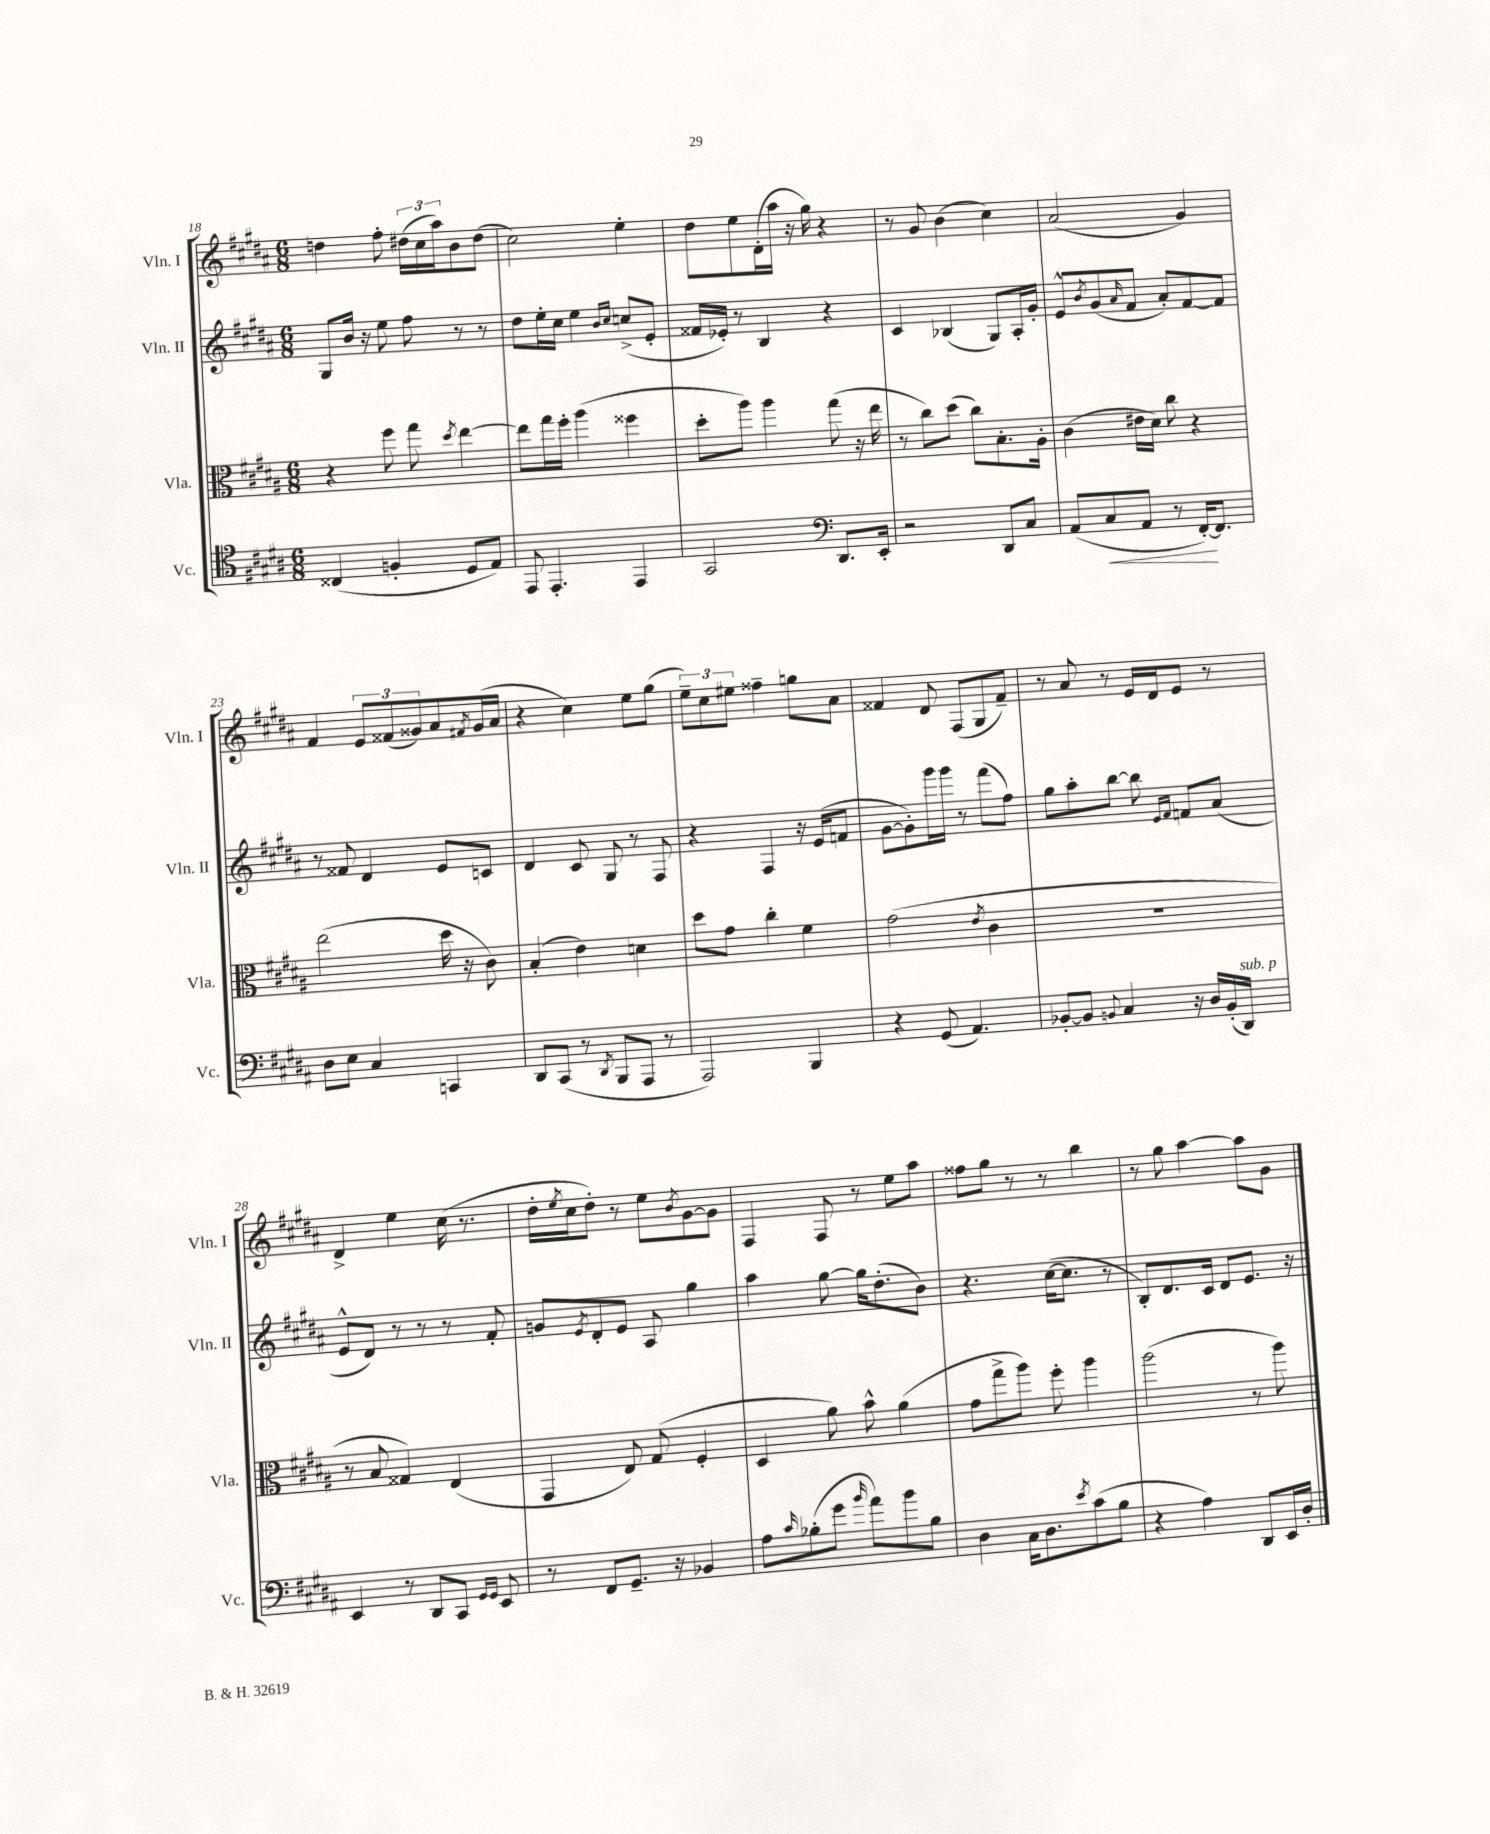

**kern	**dynam	**kern	**kern	**kern
*part4	*part4	*part3	*part2	*part1
*staff4	*staff4	*staff3	*staff2	*staff1
*I"Vc.	*	*I"Vla.	*I"Vln. II	*I"Vln. I
*I'Vc.	*	*I'Vla.	*I'Vln. II	*I'Vln. I
*clefC4	*	*clefC3	*clefG2	*clefG2
*k[f#c#g#d#a#]	*	*k[f#c#g#d#a#]	*k[f#c#g#d#a#]	*k[f#c#g#d#a#]
*M6/8	*	*M6/8	*M6/8	*M6/8
=18	=18	=18	=18	=18
(4C##X/	.	4r	8G#/L	4ddn\
.	.	.	16b/Jk	.
.	.	.	16r	.
4Fn'/	.	8ff#\	8ee\	8ff#'\
.	.	8gg#\	8ff#\	(24dd#X\LL
.	.	.	.	24cc#\
.	.	.	.	24aa#\J)
.	.	8qdd#/	.	.
8D#/L	.	[4ee\	8r	8b\
8E/J)	.	.	8r	(8dd#\J
=19	=19	=19	=19	=19
8EE/	.	8ee\L]	8dd#\L	2cc#\)
4.EE'/	.	16gg#\L	16ee'\L	.
.	.	16ff#'\JJ	16cc#\JJ	.
.	.	(4aa#\	4ee\	.
.	.	.	16qqb/LL	.
.	.	.	16qqcc#/JJ	.
4EE/	.	4ff##X\	(8ccn^/L	4ee'\
.	.	.	8e'/J	.
=20	=20	=20	=20	=20
2GG#/	.	8dd#'\L	16f##X/LL	8dd#\L
.	.	.	16e-X'/JJ)	.
.	.	8aa#\J)	8r	8ee\
.	.	4aa#\	4B/	(16d#'\L
.	.	.	.	16aa#\JJ
.	.	.	.	16r
.	.	.	.	16gg#\)
*clefF4	*	*	*	*
8.DD#/L	.	(8gg#\	4r	4r
.	.	16r	.	.
16EE'/Jk	.	16ee\	.	.
=21	=21	=21	=21	=21
2r	.	8r	4c#/	8r
.	.	8cc#\L)	.	8g#/
.	.	(8dd#\J	(4B-X/	(4b\
.	.	8cc#\L)	.	.
8DD#/L	.	8.B'\	8G#/L)	4cc#\)
8C#/J	.	.	16A#'/L	.
.	.	16A#'\Jk	16g#'/JJ	.
=22	=22	=22	=22	=22
(8AA#/L	.	(4c#\	8e^^/L	(2a#/
.	.	.	8qb/	.
!	!LO:HP:b	!	!	!
8C#/	<	.	(8g#/	.
.	.	.	16qqa#/	.
8AA#/J	.	16e#X\LL	8f#/J	.
.	.	16d#\JJ)	.	.
8r	.	8cc#\	8a#'/L)	.
[16FF#'/KL)	.	4r	[8f#/	4g#/)
8.FF#/J]	[	.	.	.
.	.	.	8f#/J]	.
!!LO:LB:g=z
=23	=23	=23	=23	=23
8D#\L	.	(2ee\	8r	4f#/
8E\J	.	.	8f##X/	.
4C#/	.	.	4d#/	12e/L
.	.	.	.	(12f##X/
.	.	.	.	12g##X/)
4CCn/	.	16dd#\	8e/L	8a#/
.	.	16r	.	.
.	.	.	.	8qf#X/
.	.	8c#\)	8cn/J	(16g##/L
.	.	.	.	16a#/JJ
=24	=24	=24	=24	=24
8DD#/L	.	(4B'/	4d#/	4r
(8CC#/J	.	.	.	.
8r	.	4e\)	8c#/	4cc#\)
8qDD#/	.	.	.	.
8BBB/L	.	.	8G#/	.
8AAA#/J	.	4dn\	8r	8ee\L
8r	.	.	8F#/	(8gg#\J
=25	=25	=25	=25	=25
2AAA#/)	.	8dd#\L	4r	12ee~\L)
.	.	.	.	12cc#\
.	.	8g#\J	.	.
.	.	.	.	12ee#X\J
.	.	4cc#'\	4F#/	4ff##X~\
4BBB/	.	4f#\	16r	8ggn\L
.	.	.	(16e/KL	.
.	.	.	8fn/J	8a#\J
=26	=26	=26	=26	=26
4r	.	(2g#\	[8g#\L	4f##X/
.	.	.	8g#'\])	.
(8GG#/	.	.	16ggg#\L	8d#/
.	.	.	16ggg#\JJ	.
4.AA#/)	.	.	8r	(8F#/L
.	.	8qe/	.	.
.	.	4c#\	(8fff#\L	8G#/
.	.	.	8ff#\J)	8f##~/J)
=27	=27	=27	=27	=27
[8BB-X'/L	.	2.r	8gg#\L	8r
8BB-/J]	.	.	8aa#'\	8a#/
8qqBBn/	.	.	.	.
4C#/	.	.	[8bb\J	8r
.	.	.	8bb\]	16e/LL
.	.	.	.	16d#/J
.	.	.	16qqe/LL	.
.	.	.	16qqf#/JJ	.
16r	.	.	8fn/L	8e/J
16D#/LL	.	.	.	.
(16BB'/	.	.	(8a#/J	8r
!LO:TX:a:i:t=sub. p	!	!	!	!
16DD#/JJ)	.	.	.	.
!!LO:LB:g=z
=28	=28	=28	=28	=28
4EE/	.	8r	8e^^/L	4d#^/
.	.	8B/	8d#/J)	.
8r	.	4G##X/)	8r	4ee\
8DD#/L	.	.	8r	.
8CC#/J	.	(4E/	8r	(16cc#\
.	.	.	.	8.r
16qqGG#/LL	.	.	.	.
16qqGG#/JJ	.	.	.	.
8EE/	.	.	8f#'/	.
=29	=29	=29	=29	=29
8r	.	4GG#/	8gn/L	16dd#'\LL
.	.	.	.	8qee/
.	.	.	.	16cc#\J
.	.	.	8qe/	.
8FF#/L	.	.	8d#'/	8dd#'\J)
8.GG#~/J	.	8E/)	8e/J	8r
.	.	(8G#/	8A#/	8ee\L
16r	.	.	.	.
.	.	.	.	8qb/
4BB-X/	.	4F#'/	4gg#\	[8g#\
.	.	.	.	8g#\J]
=30	=30	=30	=30	=30
8A#\L	.	4D#/	4aa#\	4F#/
16qqc#/	.	.	.	.
(8B-X'\	.	.	.	.
8g#\J	.	8a#\)	[8gg#\	8F#/
16qqb/	.	.	.	.
8a#\L)	.	8b^^\	16gg#\KL]	8r
.	.	.	(8.dd#'\	.
8b\	.	(4a#\	.	8ee\L
8B-\J	.	.	8b\J)	8aa#\J
=31	=31	=31	=31	=31
4D#\	.	8g#\L	4.r	8ff##X\L
.	.	8gg#^\	.	8gg#\J
16C#\KL	.	8aa#\J)	.	8r
8.D#\	.	.	.	.
.	.	8ff#'\	([16cc#\KL	8r
.	.	.	8.cc#\J]	.
8qe/	.	.	.	.
(8c#\	.	4aa#\	.	4bb\
8B\J	.	.	8r	.
=32	=32	=32	=32	=32
4r	.	(2aa#\	8B'/L)	8r
.	.	.	8.d#/	8gg#\
4A#\)	.	.	.	[4aa#\
.	.	.	16c#/Jk	.
.	.	.	8d#/L	.
8DD#/L	.	8r	8.e/J	8aa#\L]
16EE/L	.	8aa#\)	.	8g#\J
16D#'/JJ	.	.	16r	.
==	==	==	==	==
*-	*-	*-	*-	*-
